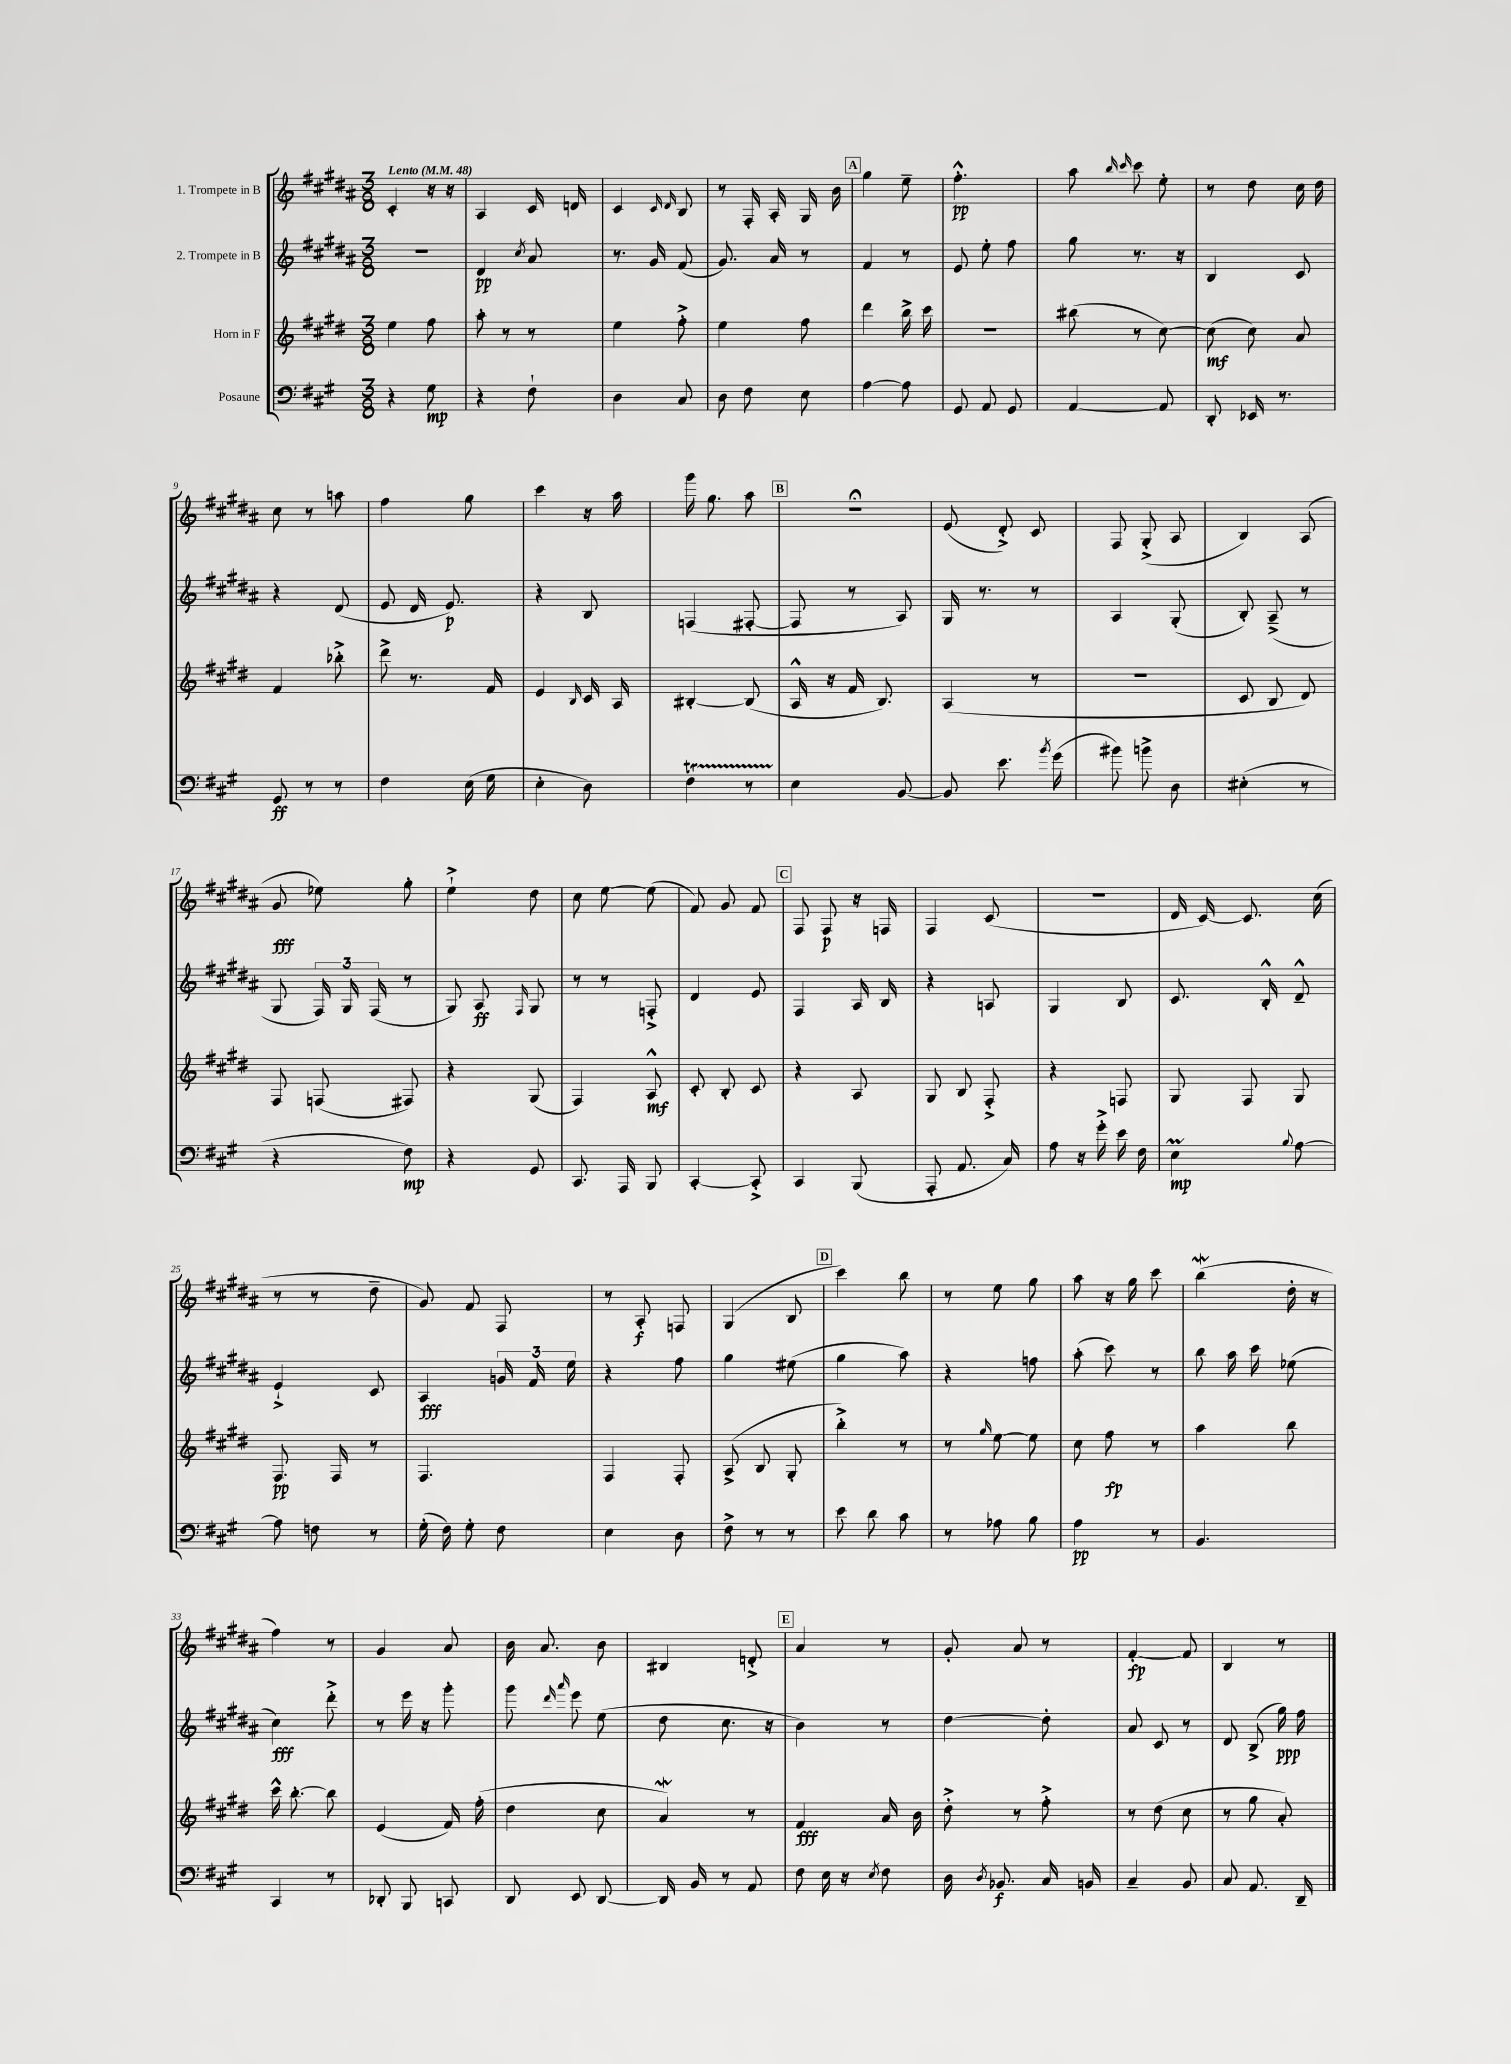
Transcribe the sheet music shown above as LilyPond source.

<<
\new StaffGroup <<
\new Staff = "s0" \with { instrumentName = "1. Trompete in B" } {
    \clef treble \key b \major \numericTimeSignature \time 3/8 \tempo "Lento" 4 = 48
    \autoBeamOff cis'4-. r16 r16 |
    ais4 cis'16 d'16 |
    cis'4 \grace { cis'16 dis'16 } b8 |
    r8 fis16-. ais16-. gis16 b'16 |
    \mark \markup { \box "A" } gis''4 e''8-- |
    fis''4.-.-^\pp |
    ais''8 \grace { b''16 cis'''16 } cis'''8 e''8-. |
    r8 dis''8 cis''16 dis''16 |
    cis''8 r8 a''8 |
    fis''4 gis''8 |
    cis'''4 r16 ais''16 |
    gis'''16 gis''8. ais''8 |
    \mark \markup { \box "B" } r4.\fermata |
    e'8( dis'8-.->) cis'8 |
    fis8 gis8-.->( ais8 |
    b4) ais8( |
    gis'8\fff ees''8) gis''8-. |
    e''4-!-> dis''8 |
    cis''8 e''8~ e''8( |
    fis'8) gis'8 fis'8 |
    \mark \markup { \box "C" } fis8 fis8\p r16 f16 |
    fis4 cis'8( |
    R4. |
    dis'16 cis'16~) cis'8. cis''16( |
    r8 r8 dis''8-- |
    gis'8) fis'8 fis8 |
    r8 ais8-.\f f8 |
    gis4( b8 |
    \mark \markup { \box "D" } cis'''4) b''8 |
    r8 e''8 gis''8 |
    ais''8 r16 gis''16 cis'''8 |
    b''4\mordent( dis''16-. r16 |
    fis''4) r8 |
    gis'4 ais'8 |
    b'16 ais'8. b'8 |
    bis4 d'8-.-> |
    \mark \markup { \box "E" } ais'4 r8 |
    gis'8-. ais'8 r8 |
    fis'4~-.\fp fis'8 |
    b4 r8 \bar "|." |
}
\new Staff = "s1" \with { instrumentName = "2. Trompete in B" } {
    \clef treble \key b \major \numericTimeSignature \time 3/8
    \autoBeamOff r4. |
    dis'4\pp \acciaccatura { cis''8 } ais'8 |
    r8. gis'16 fis'8( |
    gis'8.) ais'16 r8 |
    \mark \markup { \box "A" } fis'4 r8 |
    e'8 e''8-. fis''8 |
    gis''8 r8. r16 |
    b4 cis'8 |
    r4 dis'8( |
    e'8 dis'16 e'8.\p) |
    r4 b8 |
    f4( fis8~-. |
    \mark \markup { \box "B" } fis8 r8 ais8) |
    gis16 r8. r8 |
    ais4 gis8-.( |
    b8-.) ais8--->( r8 |
    gis8 \tuplet 3/2 { fis16) gis16 fis16( } r8 |
    gis8) ais8\ff \grace { fis16 } gis8 |
    r8 r8 f8-.-> |
    dis'4 e'8 |
    \mark \markup { \box "C" } fis4 ais16 b16 |
    r4 a8 |
    gis4 b8 |
    cis'8. b16-.-^ dis'8---^ |
    e'4-!-> cis'8 |
    ais4\fff \tuplet 3/2 { g'16 fis'16 e''16 } |
    r4 fis''8 |
    gis''4 eis''8( |
    \mark \markup { \box "D" } gis''4 ais''8) |
    r4 f''8 |
    ais''8-.( cis'''8) r8 |
    b''8 ais''16 cis'''16 ees''8( |
    cis''4\fff) dis'''8-.-> |
    r8 e'''16 r16 gis'''8-. |
    gis'''8 \grace { dis'''16 ais'''16 } e'''8 e''8( |
    dis''8 cis''8. r16 |
    \mark \markup { \box "E" } b'4) r8 |
    dis''4~ dis''8-. |
    ais'8 cis'8 r8 |
    dis'8 b8->( gis''16\ppp) fis''16 \bar "|." |
}
\new Staff = "s2" \with { instrumentName = "Horn in F" } {
    \clef treble \key e \major \numericTimeSignature \time 3/8
    \autoBeamOff e''4 fis''8 |
    a''8-. r8 r8 |
    e''4 fis''8-.-> |
    e''4 fis''8 |
    \mark \markup { \box "A" } dis'''4 b''16-> cis'''16 |
    R4. |
    bis''8( r8 cis''8~) |
    cis''8\mf( cis''8) a'8 |
    fis'4 bes''8-.-> |
    dis'''8-> r8. fis'16 |
    e'4 \grace { b16 } cis'16 a16 |
    bis4~-. bis8( |
    \mark \markup { \box "B" } a16-^ r16 fis'16 b8.) |
    a4( r8 |
    R4. |
    cis'8 b8 dis'8) |
    fis8 f8( fis8) |
    r4 gis8( |
    fis4) a8-^\mf |
    cis'8-. b8-. cis'8 |
    \mark \markup { \box "C" } r4 a8 |
    gis8 b8 fis8-.-> |
    r4 f8 |
    gis8 fis8 gis8 |
    fis8.\pp fis16 r8 |
    fis4. |
    fis4 fis8-. |
    a8->( b8 gis8-. |
    \mark \markup { \box "D" } b''4-.->) r8 |
    r8 \grace { gis''16 } e''8~ e''8 |
    cis''8 fis''8\fp r8 |
    a''4 b''8 |
    cis'''16-^ b''8.~-. b''8 |
    e'4( fis'16) fis''16-.( |
    dis''4 cis''8 |
    a'4\mordent) r8 |
    \mark \markup { \box "E" } fis'4\fff a'16 b'16 |
    dis''8-.-> r8 fis''8-.-> |
    r8 dis''8( cis''8 |
    r8 gis''8 a'8-.) \bar "|." |
}
\new Staff = "s3" \with { instrumentName = "Posaune" } {
    \clef bass \key a \major \numericTimeSignature \time 3/8
    \autoBeamOff r4 gis8\mp |
    r4 fis8-! |
    d4 cis8 |
    d8 fis8 e8 |
    \mark \markup { \box "A" } a4~ a8 |
    gis,8 a,8 gis,8 |
    a,4~ a,8 |
    d,8-. ees,16 r8. |
    gis,8\ff r8 r8 |
    fis4 e16( gis16 |
    e4-. d8) |
    fis4\startTrillSpan r8 |
    \mark \markup { \box "B" } e4\stopTrillSpan b,8~ |
    b,8 e'8. \acciaccatura { b'8 } gis'16( |
    bis'8) b'8-> d8 |
    eis4-.( r8 |
    r4 fis8\mp) |
    r4 gis,8 |
    cis,8. a,,16 b,,8 |
    cis,4~-. cis,8-.-> |
    \mark \markup { \box "C" } cis,4 b,,8( |
    a,,8-. a,8. cis16) |
    a8 r16 gis'16-.-> e'16 fis16 |
    e4\prall\mp \appoggiatura { b8 } a8~ |
    a8 f8 r8 |
    gis16-.( fis16) gis8-. fis8 |
    e4 d8 |
    fis8-> r8 r8 |
    \mark \markup { \box "D" } e'8 d'8 cis'8 |
    r8 aes8 b8 |
    a4\pp r8 |
    b,4. |
    cis,4 r8 |
    des,8-. b,,8 c,8 |
    d,8 e,8 d,8~ |
    d,16 b,16 r8 a,8 |
    \mark \markup { \box "E" } fis8 e16 r16 \acciaccatura { e8 } fis8 |
    d16 \acciaccatura { d8 } bes,8.\f cis16 b,16 |
    cis4-- b,8 |
    cis8 a,8. d,16-- \bar "|." |
}
>>
>>
